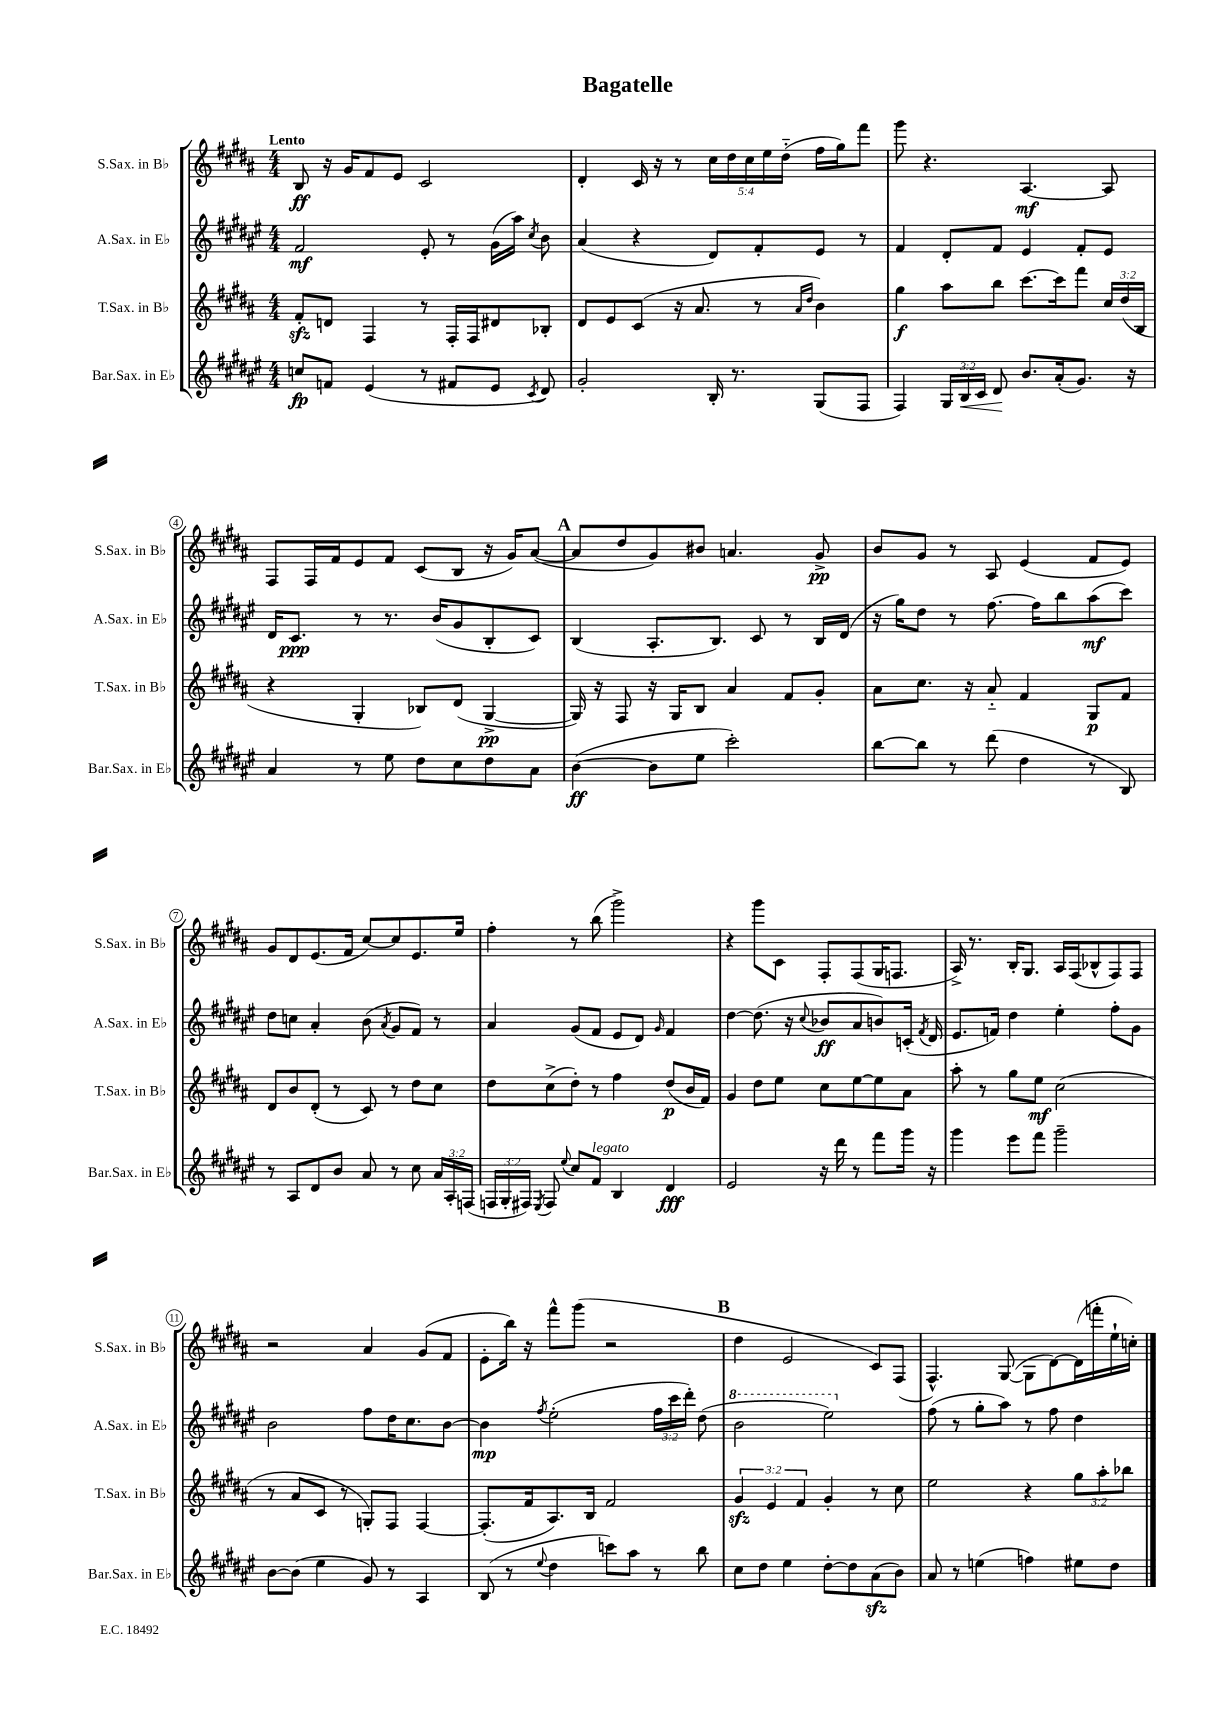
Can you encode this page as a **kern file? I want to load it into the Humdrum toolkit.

**kern	**dynam	**kern	**dynam	**kern	**dynam	**kern	**dynam
*part4	*part4	*part3	*part3	*part2	*part2	*part1	*part1
*staff4	*staff4	*staff3	*staff3	*staff2	*staff2	*staff1	*staff1
*I"Bar.Sax. in E♭	*	*I"T.Sax. in B♭	*	*I"A.Sax. in E♭	*	*I"S.Sax. in B♭	*
*I'Bar.Sax. in E♭	*	*I'T.Sax. in B♭	*	*I'A.Sax. in E♭	*	*I'S.Sax. in B♭	*
*clefG2	*	*clefG2	*	*clefG2	*	*clefG2	*
*k[f#c#g#d#a#e#]	*	*k[f#c#g#d#a#]	*	*k[f#c#g#d#a#e#]	*	*k[f#c#g#d#a#]	*
*M4/4	*	*M4/4	*	*M4/4	*	*M4/4	*
=1	=1	=1	=1	=1	=1	=1	=1
!	!	!	!	!	!	!LO:TX:a:B:t=Lento	!
8ccn/L	fp	8f#zz'/L	.	2f#/	mf	8B/	ff
8fn/J	.	8dn/J	.	.	.	16r	.
.	.	.	.	.	.	16g#/KL	.
(4e#/	.	4F#/	.	.	.	8f#/	.
.	.	.	.	.	.	8e/J	.
8r	.	8r	.	8e#'/	.	2c#/	.
8f#X/L	.	16F#'/LL	.	8r	.	.	.
.	.	16F#/J	.	.	.	.	.
8e#/J	.	8d#X/	.	(16g#\LL	.	.	.
.	.	.	.	16aa#\JJ)	.	.	.
8qc#/	.	.	.	8qcc#/	.	.	.
8d#/)	.	8B-X'/J	.	8b\	.	.	.
=2	=2	=2	=2	=2	=2	=2	=2
2g#'/	.	8d#/L	.	(4a#/	.	4d#'/	.
.	.	8e/	.	.	.	.	.
.	.	(8c#/J	.	4r	.	16c#/	.
.	.	.	.	.	.	16r	.
.	.	16r	.	.	.	8r	.
.	.	8.a#/	.	.	.	.	.
16B'/	.	.	.	8d#/L)	.	20cc#\LL	.
.	.	.	.	.	.	20dd#\	.
8.r	.	.	.	.	.	.	.
.	.	.	.	.	.	20cc#\	.
.	.	8r	.	8f#'/	.	.	.
.	.	.	.	.	.	20ee\	.
.	.	.	.	.	.	(20dd#\JJ	.
.	.	16qqa#/LL	.	.	.	.	.
.	.	16qqdd#/JJ	.	.	.	.	.
(8G#/L	.	4b\)	.	8e#/J	.	16ff#\LL	.
.	.	.	.	.	.	16gg#\J)	.
8F#/J	.	.	.	8r	.	8fff#\J	.
=3	=3	=3	=3	=3	=3	=3	=3
4F#/)	.	4gg#\	f	4f#/	.	8ggg#\	.
.	.	.	.	.	.	4.r	.
24G#/LL	.	8aa#\L	.	8d#'/L	.	.	.
!	!LO:HP:b	!	!	!	!	!	!
24B/	<	.	.	.	.	.	.
24c#/JJ	.	.	.	.	.	.	.
8d#/	.	8bb\J	.	8f#/J	.	.	.
8.b/L	[	[8.ccc#\L	.	4e#/	.	[4.A#/	mf
(16a#'/k	.	16ccc#\k]	.	.	.	.	.
8.g#/J)	.	8fff#\J	.	8f#'/L	.	.	.
.	.	24cc#/LL	.	8e#/J	.	8A#/]	.
.	.	(24dd#/	.	.	.	.	.
16r	.	.	.	.	.	.	.
.	.	24B/JJ	.	.	.	.	.
!!LO:LB:g=z
=4	=4	=4	=4	=4	=4	=4	=4
4a#/	.	4r	.	16d#/KL	.	8F#/L	.
.	.	.	.	8.c#/J	ppp	.	.
.	.	.	.	.	.	16F#/L	.
.	.	.	.	.	.	16f#/J	.
8r	.	4G#'/	.	8r	.	8e/	.
8ee#\	.	.	.	8.r	.	8f#/J	.
8dd#\L	.	8B-X/L)	.	.	.	(8c#/L	.
.	.	.	.	(16b/KL	.	.	.
8cc#\	.	(8d#/J	.	8g#/	.	8B/J	.
8dd#\	.	[4G#^/	pp	8B'/	.	16r	.
.	.	.	.	.	.	16g#/KL)	.
8a#\J	.	.	.	8c#/J)	.	([8a#/J	.
!!LO:REH:place=s1:t=A
=5	=5	=5	=5	=5	=5	=5	=5
([4b\	ff	16G#/])	.	(4B/	.	8a#/L]	.
.	.	16r	.	.	.	.	.
.	.	8F#/	.	.	.	8dd#/	.
8b\L]	.	16r	.	8.A#'/L	.	8g#/)	.
.	.	16G#/KL	.	.	.	.	.
8ee#\J	.	8B/J	.	.	.	8b#X/J	.
.	.	.	.	8.B/J)	.	.	.
2ccc#'\)	.	4a#/	.	.	.	4.an/	.
.	.	.	.	8c#/	.	.	.
.	.	8f#/L	.	8r	.	.	.
.	.	8g#'/J	.	16B/LL	.	8g#^/	pp
.	.	.	.	(16d#/JJ	.	.	.
=6	=6	=6	=6	=6	=6	=6	=6
[8bb\L	.	8a#\L	.	16r	.	8b/L	.
.	.	.	.	16gg#\KL)	.	.	.
8bb\J]	.	8.cc#\J	.	8dd#\J	.	8g#/J	.
8r	.	.	.	8r	.	8r	.
.	.	16r	.	.	.	.	.
(8ddd#\	.	8a#/	.	[8.ff#\	.	8A#/	.
4dd#\	.	4f#/	.	.	.	(4e/	.
.	.	.	.	16ff#\KL]	.	.	.
.	.	.	.	8bb\	.	.	.
8r	.	8G#/L	p	(8aa#\	mf	8f#/L	.
8B/)	.	8f#/J	.	8ccc#\J)	.	8e/J)	.
!!LO:LB:g=z
=7	=7	=7	=7	=7	=7	=7	=7
8r	.	8d#/L	.	8dd#\L	.	8g#/L	.
8A#/L	.	8b/	.	8ccn\J	.	8d#/	.
8d#/	.	(8d#'/J	.	4a#'/	.	(8.e/	.
8b/J	.	8r	.	.	.	.	.
.	.	.	.	.	.	16f#/Jk	.
8a#/	.	8c#/)	.	(8b\	.	[8cc#/L)	.
.	.	.	.	8qa#/	.	.	.
8r	.	8r	.	8g#/L	.	8cc#/]	.
8cc#\	.	8dd#\L	.	8f#/J)	.	8.e/	.
24a#/LL	.	8cc#\J	.	8r	.	.	.
24A#'/	.	.	.	.	.	.	.
.	.	.	.	.	.	16ee/Jk	.
(24Fn/JJ	.	.	.	.	.	.	.
=8	=8	=8	=8	=8	=8	=8	=8
24Fn/LL	.	8dd#\L	.	4a#/	.	4ff#'\	.
24G#'/	.	.	.	.	.	.	.
24F#X/JJ)	.	.	.	.	.	.	.
8qE#/	.	.	.	.	.	.	.
8F#/	.	(8cc#^\	.	.	.	.	.
8qqee#/	.	.	.	.	.	.	.
8cc#/L	.	8dd#'\J)	.	(8g#/L	.	8r	.
!LO:TX:a:i:t=legato	!	!	!	!	!	!	!
8f#/J	.	8r	.	8f#/J	.	(8bb\	.
4B/	.	4ff#\	.	8e#/L	.	2ggg#^\)	.
.	.	.	.	8d#/J)	.	.	.
.	.	.	.	16qqg#/	.	.	.
4d#/	fff	(8dd#/L	p	4f#/	.	.	.
.	.	16b/L	.	.	.	.	.
.	.	16f#/JJ)	.	.	.	.	.
=9	=9	=9	=9	=9	=9	=9	=9
2e#/	.	4g#/	.	[4dd#\	.	4r	.
.	.	8dd#\L	.	(8.dd#\]	.	8ggg#\L	.
.	.	8ee\J	.	.	.	8c#\J	.
.	.	.	.	16r	.	.	.
.	.	.	.	8qqcc#/	.	.	.
16r	.	8cc#\L	.	8b-X/L	ff	8F#'/L	.
16ddd#\	.	.	.	.	.	.	.
8r	.	[8ee\	.	8a#/	.	(8F#/	.
8fff#\L	.	8ee\]	.	8bn/)	.	16G#/K	.
.	.	.	.	.	.	8.Fn/J	.
16ggg#\Jk	.	8a#\J	.	(16cn'/Jk	.	.	.
.	.	.	.	8qf#/	.	.	.
16r	.	.	.	16d#/	.	.	.
=10	=10	=10	=10	=10	=10	=10	=10
4ggg#\	.	8aa#'\	.	8.e#/L	.	16A#^/)	.
.	.	.	.	.	.	8.r	.
.	.	8r	.	.	.	.	.
.	.	.	.	16fn/Jk)	.	.	.
8eee#\L	.	8gg#\L	.	4dd#\	.	16B'/KL	.
.	.	.	.	.	.	8.G#/J	.
8fff#\J	.	8ee\J	mf	.	.	.	.
2ggg#~\	.	(2cc#\	.	4ee#'\	.	16A#/LL	.
.	.	.	.	.	.	(16F#/J	.
.	.	.	.	.	.	8B-X^^/	.
.	.	.	.	8ff#'\L	.	8F#/)	.
.	.	.	.	8g#\J	.	8F#/J	.
!!LO:LB:g=z
=11	=11	=11	=11	=11	=11	=11	=11
[8b\L	.	8r	.	2b\	.	2r	.
(8b\J]	.	8a#/L	.	.	.	.	.
4ee#\	.	8c#/J	.	.	.	.	.
.	.	8r	.	.	.	.	.
8g#/)	.	8Gn'/L)	.	8ff#\L	.	4a#/	.
8r	.	8F#/J	.	16dd#\K	.	.	.
.	.	.	.	8.cc#\	.	.	.
4A#/	.	[4F#/	.	.	.	(8g#/L	.
.	.	.	.	[8b\J	.	8f#/J	.
=12	=12	=12	=12	=12	=12	=12	=12
(8B/	.	(8.F#'/L]	.	4b\]	mp	8e'\L	.
8r	.	.	.	.	.	16bb\Jk)	.
.	.	16f#/k	.	.	.	16r	.
8qqee#/	.	.	.	8qff#/	.	.	.
4dd#\	.	8.A#/)	.	(2ee#'\	.	8fff#^^\L	.
.	.	.	.	.	.	(8ggg#\J	.
.	.	16B/Jk	.	.	.	.	.
8cccn\L)	.	2f#/	.	.	.	2r	.
8aa#\J	.	.	.	.	.	.	.
8r	.	.	.	24ff#\LL	.	.	.
.	.	.	.	24ccc#\	.	.	.
.	.	.	.	24ddd#'\JJ)	.	.	.
8bb\	.	.	.	(8dd#\	.	.	.
!!LO:REH:place=s1:t=B
=13	=13	=13	=13	=13	=13	=13	=13
*	*	*	*	*8va	*	*	*
8cc#\L	.	6g#zz/	.	2bb\	.	4dd#\	.
8dd#\J	.	.	.	.	.	.	.
.	.	6e/	.	.	.	.	.
4ee#\	.	.	.	.	.	2e/	.
.	.	6f#/	.	.	.	.	.
[8dd#'\L	.	4g#'/	.	2eee#\)	.	.	.
8dd#\]	.	.	.	.	.	.	.
(8a#zz\	.	8r	.	.	.	8c#/L)	.
8b\J)	.	8cc#\	.	.	.	(8F#/J	.
=14	=14	=14	=14	=14	=14	=14	=14
*	*	*	*	*X8va	*	*	*
8a#/	.	2ee\	.	(8ff#\	.	4.F#^^/)	.
8r	.	.	.	8r	.	.	.
(4een\	.	.	.	8gg#'\L	.	.	.
.	.	.	.	8aa#\J)	.	([8G#/	.
4ffn\)	.	4r	.	8r	.	8G#\L]	.
.	.	.	.	8ff#\	.	[8d#\)	.
8ee#X\L	.	12gg#\L	.	4dd#\	.	(16d#\L]	.
.	.	.	.	.	.	16fffn'\	.
.	.	12aa#'\	.	.	.	.	.
8dd#\J	.	.	.	.	.	16ee`\	.
.	.	12bb-X\J	.	.	.	.	.
.	.	.	.	.	.	16ccn'\JJ)	.
==	==	==	==	==	==	==	==
*-	*-	*-	*-	*-	*-	*-	*-
